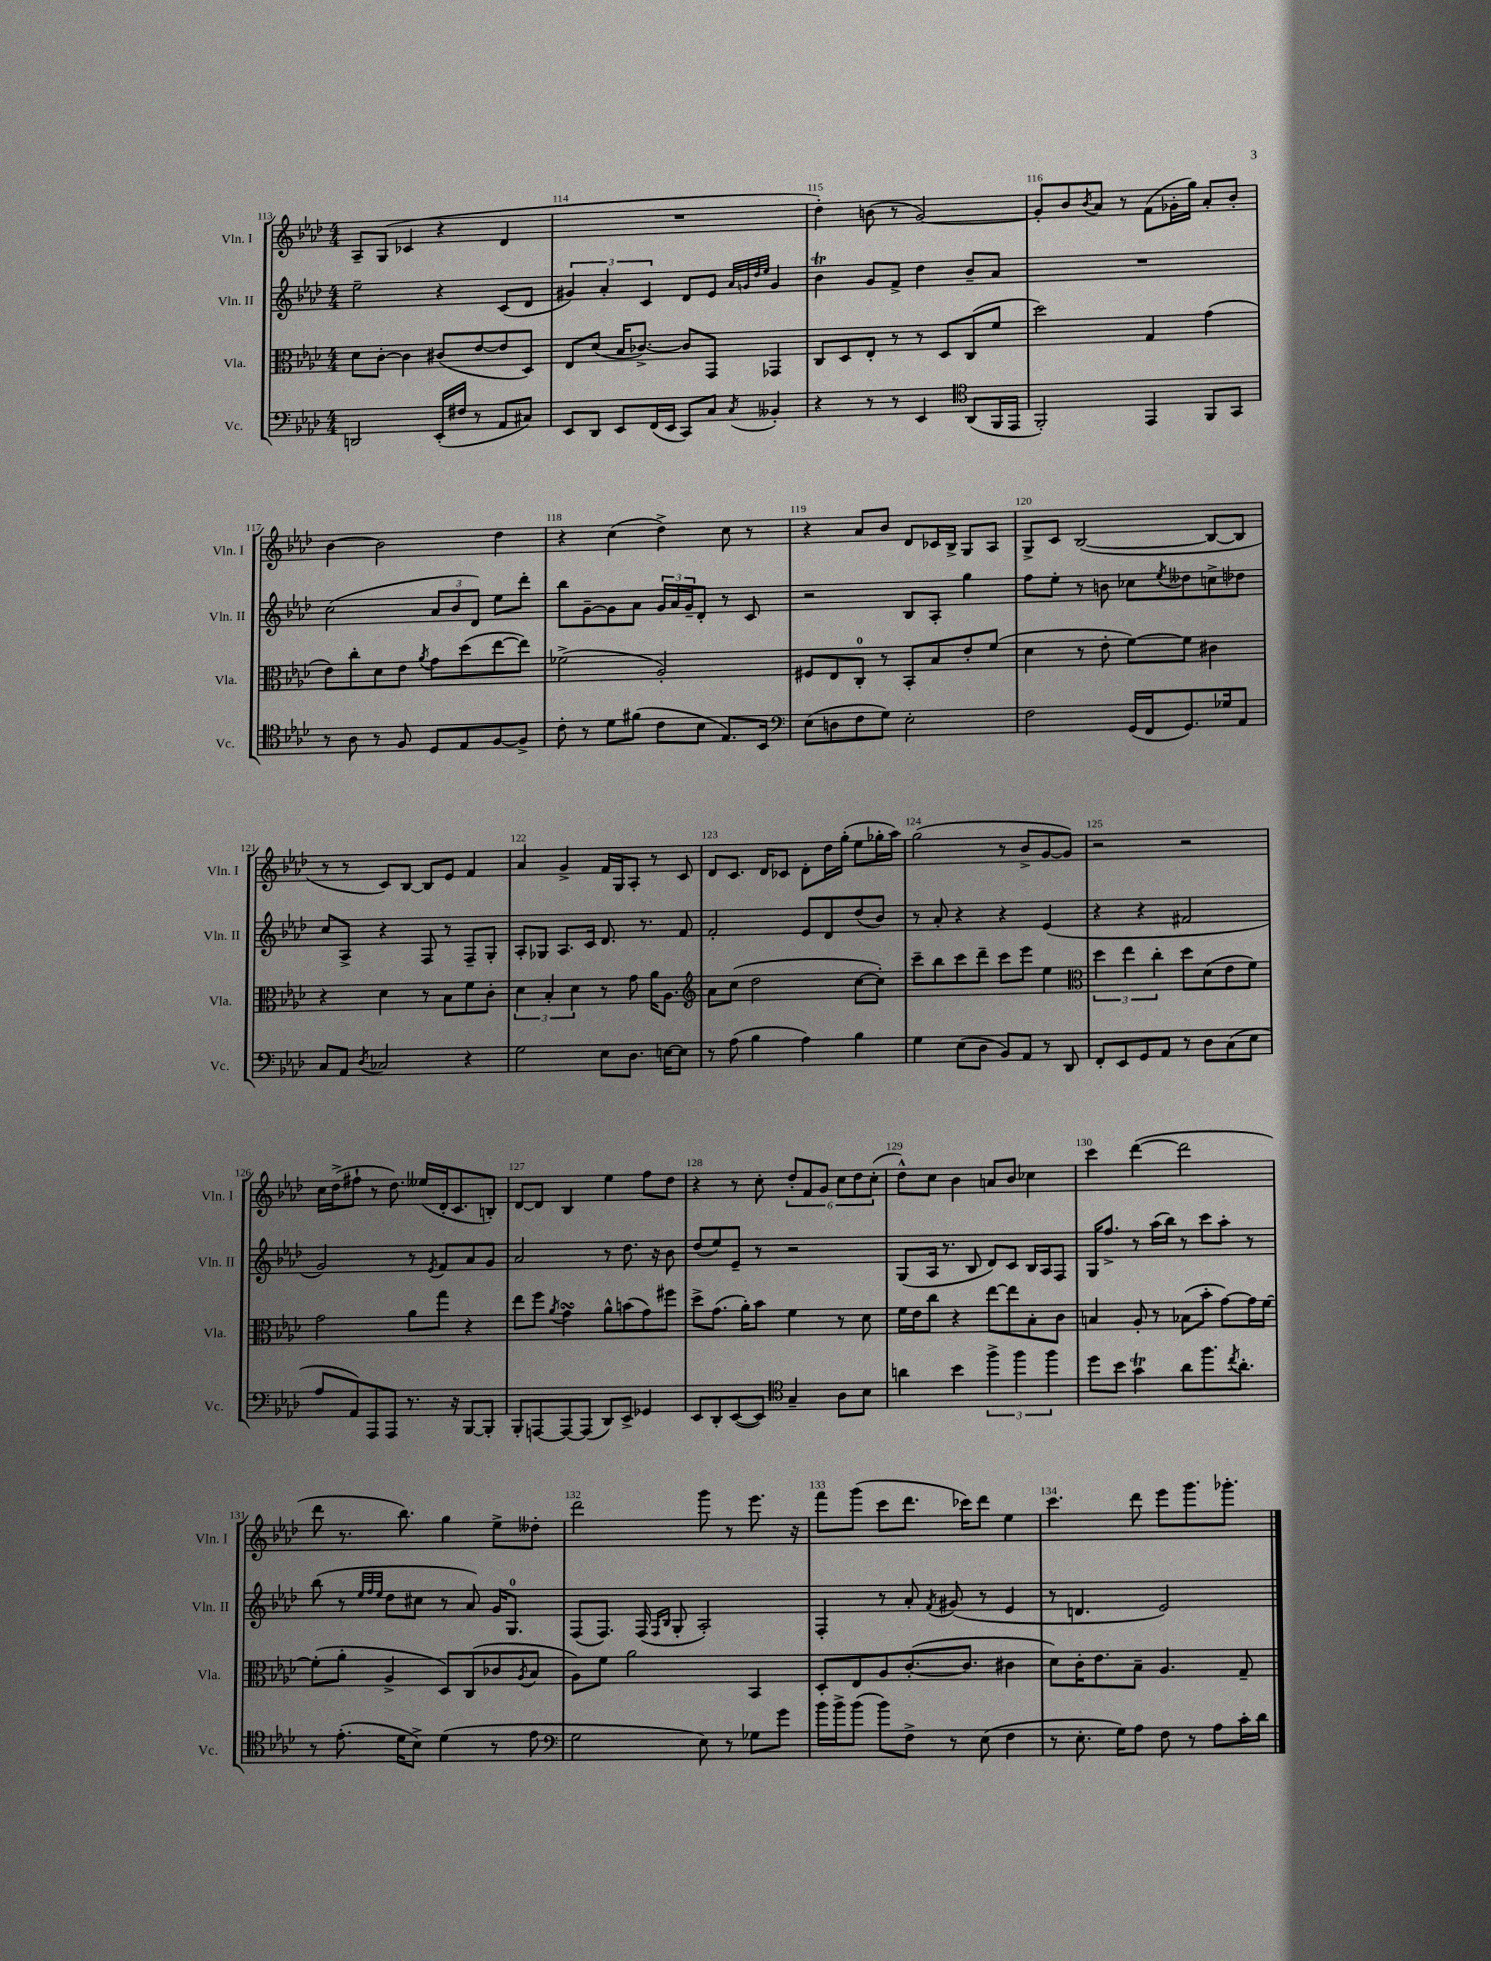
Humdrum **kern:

**kern	**kern	**kern	**kern
*staff4	*staff3	*staff2	*staff1
*clefF4	*clefC3	*clefG2	*clefG2
*k[b-e-a-d-]	*k[b-e-a-d-]	*k[b-e-a-d-]	*k[b-e-a-d-]
*M4/4	*M4/4	*M4/4	*M4/4
2DD/	8d-\L	2ee-~\	8A-~/L
.	[8c'\J	.	(8G/J
.	4c\]	.	4c-/
(16EE-'/LL	(8c#/L	4r	4r
16F#/JJ	.	.	.
8r	[8e-/	.	.
8AA-/L	8e-/]	(8c/L	4d-/
8C#/J)	8D-/J)	8d-/J	.
=	=	=	=
8EE-/L	8E-/L	6g#/)	1r
8DD-/J	(8d-/J	.	.
.	.	6a-'/	.
8EE-/L	16B-/LK	.	.
.	[8.c-^/J)	.	.
.	.	6c/	.
(16FF/L	.	.	.
16EE-/JJ	.	.	.
8CC/L)	8c-/]L	8d-/L	.
8C/J	8GG/J	8e-/J	.
.	.	32qqa-/LLL	.
.	.	32qqg/	.
.	.	32qqdd-/	.
8qC/	.	32qqee-/JJJ	.
4BB--'/	4GG-/	4g/	.
=	=	=	=
4r	8C/L	4b-\	4dd-'\)
.	8D-/	.	.
8r	8E-'/J	8g/L	(8b\
8r	8r	8f^/J	8r
4EE-/	8r	4dd-\	[2g/)
.	8D-/L	.	.
*clefC4	*	*	*
(8AA-/L	(8C/	8b-~/L	.
16FF/L	8f/J	8a-/J	.
16EE-/JJ	.	.	.
=	=	=	=
2FF'/)	2dd-\)	1r	8g'/]L
.	.	.	8b-/
.	.	.	8qb-/
.	.	.	8a-/J
.	.	.	8r
4EE-/	4G/	.	(8f\L
.	.	.	16g-'\L
.	.	.	16gg\JJ)
8FF/L	(4g\	.	8a-'/L
8GG/J	.	.	8b-'/J
=	=	=	=
8r	8e-\L)	(2cc\	[4b-\
8A-\	8cc'\	.	.
8r	8d-\	.	2b-\]
8F/	8e-\J	.	.
.	8qa-/	.	.
8D-/L	8g\L	12a-/L	.
.	.	12b-/	.
8E-/	(8dd-\	.	.
.	.	12d-/J)	.
[8F/	[8ee-\	8ee-\L	4dd-\
8F^/]J	8ee-\]J)	8ddd-'\J	.
=	=	=	=
8c'\	(2f-^\	8bb-\L	4r
8r	.	[8g~\	.
8d-\L	.	8g\]	(4cc\
(8f#\J	.	8a-\J	.
8c\L	2A-'/)	24g/LL	4dd-^\)
.	.	24a-/	.
.	.	24g~/J	.
8B-\J	.	8d-'/J	.
8.E-/L)	.	8r	8cc\
.	.	8c/	8r
16BB-/Jk	.	.	.
=	=	=	=
*clefF4	*	*	*
(8E-\L	8F#/L	2r	4r
8D\	8E-/	.	.
8F\	8C'/J	.	8a-/L
8G\J)	8r	.	8b-/J
2E-'\	8BB-'/L	8B-/L	8d-/L
.	8B-/	8A-'/J	16c-/L
.	.	.	16B-^/JJ
.	8e-'/	4gg\	8G/L
.	(8f/J	.	8A-/J
=	=	=	=
2F\	4d-\	8ff\L	8G^/L
.	.	8ee-'\J	8c/J
.	8r	8r	([2B-/
.	8e-'\	8b\	.
(16GG/LL	[8f\L)	8cc-\L	.
16FF/J	.	.	.
.	.	8qee-/	.
8.GG/)	8f\]J	8dd--\	.
.	4c#\	8cc^\	8B-/_L
16G-/k	.	.	.
8AA-/J	.	8dd-\J	8B-/]J
=	=	=	=
8C/L	4r	8cc/L	8r
8AA-/J	.	8A-^/J	8r
8qD-/	.	.	.
2C-/	4d-\	4r	8c/L)
.	.	.	[8B-/J
.	8r	8F/	8B-/]L
.	8B-\L	8r	8e-/J
4r	8f\	8F~/L	4f/
.	8c'\J	8G'/J	.
=	=	=	=
2G\	6d-\	8A-'/L	4a-/
.	.	8G-/J	.
.	6B-'/	.	.
.	.	8.A-/L	4g^/
.	6d-\	.	.
.	.	16c/Jk	.
8E-\L	8r	8.d-/	16f/LL
.	.	.	16G/J
8.D-\J	8g\	.	8A-'/J
.	.	8.r	.
.	16a-\LK	.	8r
[16E\LK	8.A-\J	.	.
8E\]J	.	8f/	8c/
=	=	=	=
*	*clefG2	*	*
8r	8a-\L	2f'/	8d-/L
(8A-\	(8cc\J	.	8.c/J
4B-\	2dd-\	.	.
.	.	.	16d-/LK
.	.	.	8c-/J
4A-\)	.	8e-/L	8d-'\L
.	.	8d-/	16dd-\L
.	.	.	(16gg'\JJ
4B-\	[8cc\L	(8dd-/	8ee-\L
.	8cc'\]J)	8b-/J)	16gg-'\L
.	.	.	16aa-\JJ)
=	=	=	=
4G\	8ccc~\L	8r	(2gg\
.	8bb-\	8a-'/	.
(8E-\L	8ccc\	4r	.
8D-\J	8ddd-~\J	.	.
8BB-/L)	8ccc\L	4r	8r
8AA-/J	8eee-\J	.	8b-^/L
8r	4ee-\	(4e-/	[8g/
8DD-/	.	.	8g/]J)
=	=	=	=
*	*clefC3	*	*
8FF'/L	6dd-\	4r	2r
8EE-/	.	.	.
.	6ee-\	.	.
8GG/	.	4r	.
.	6cc'\	.	.
8AA-/J	.	.	.
8r	8dd-\L	2f#/	2r
8D-\L	(8d-\	.	.
(8C\	8e-\	.	.
8E-\J	8f\J)	.	.
=	=	=	=
8A-/L	2g\	2g/)	16cc\LL
.	.	.	(16dd-^\J
8AA-/)	.	.	8ff#`\J
8AAA-/	.	.	8r
8AAA-/J	.	.	8.dd-\)
8.r	8a-\L	8r	.
.	.	.	(16ee--/LL
.	.	8qe-/	.
.	8gg\J	8f/L	16d-'/J
16r	.	.	8.c/
[8BBB-/L	4r	8a-/	.
8BBB-'/]J	.	8g/J	8B'/J)
=	=	=	=
8BBB-'/L	8ee-\L	2a-/	[8d-/L
[8AAA/	8ff\J	.	8d-/]J
.	8qa-/	.	.
8AAA/_	4g\	.	4B-/
(8AAA/]J	.	.	.
8DD-/L)	8a-^^\L	8r	4ee-\
8EE-^/J	(8b\	8.dd-\	.
4GG-/	8g\)	.	8ff\L
.	.	16r	.
.	8ff#\J	8b-\	8dd-\J
=	=	=	=
8EE-/L	8dd-^\L	(8dd-/L	4r
8DD-'/	(8.g\J	8ee-/)	.
([8EE-/	.	8e-~/J	8r
.	16a-'\LK)	.	.
8EE-/]J)	8b-\J	8r	8cc'\
*clefC4	*	*	*
4G~/	4f\	2r	12dd-'/L
.	.	.	12f/
.	.	.	12g/J
8A-\L	8r	.	12cc\L
.	.	.	12dd-\
8B-\J	8d-\	.	.
.	.	.	(12cc'\J
=	=	=	=
4a\	16f\LL	(8G/L	8dd-^^\L)
.	16e-\J	.	.
.	8cc\J	16A-/Jk	8cc\J
.	.	8.r	.
4b-\	4r	.	4b-\
.	.	8B-/	.
6ff^\	[8ee-\L	8d-/L)	8a/L
.	8ee-\]	8c/J	8b-/J
6ff\	.	.	.
.	8B-'\	16B-/LL	4cc-\
.	.	16A-/J	.
6ff\	.	.	.
.	8c\J	8F/J	.
=	=	=	=
8dd-\L	4B/	16G/LK	4ccc\
.	.	8.ff^/J	.
8b-\J	.	.	.
4g\	8A-'/	8r	([4ddd-\
.	8r	(16aa-\LL	.
.	.	16bb-\JJ)	.
8a-\L	(8B-\L	8r	2ddd-\]
8.ff\	8b-'\J	8ccc\L	.
.	[8g\L)	8aa-'\J	.
8qcc/	.	.	.
8.a-'\J	.	.	.
.	16g\]L	8r	.
.	[16f\JJ	.	.
=	=	=	=
8r	(8f'\]L	(8bb-\	8ddd-\
(8.e-'\	8a-'\J	8r	8.r
.	.	32qqee-/LLL	.
.	.	32qqff/	.
.	.	32qqee-/JJJ	.
.	4A-^/	8dd-\L	.
16d-\LK	.	.	8.bb-\)
8B-^\J)	.	8cc#\J	.
(4d-\	8D-/L)	8r	4gg\
.	(8C/	8a-/)	.
8r	8c-/	16g/LK	8ee-^\L
.	.	8.G/J	.
.	8qA-/	.	.
8e-\	8B-/J	.	8dd--'\J
=	=	=	=
*clefF4	*	*	*
2G\	8A-\L)	(8F/L	2ddd-\
.	8f\J	8.F/J)	.
.	2a-\	.	.
.	.	(16F/	.
.	.	16qqF/LL	.
.	.	16qqB-/JJ	.
.	.	8G'/	.
8E-\)	.	2A-'/)	8ggg\
8r	.	.	8r
8G-\L	4BB-/	.	8.eee-\
8g\J	.	.	.
.	.	.	16r
=	=	=	=
16b-\LL	8D-'/L	4F'/	8fff\L
16b-^\J	.	.	.
(8b-\J	8E-/	.	(8ggg\J
8b-\L)	8A-/	8r	8ccc\L
8F^\J	([8.c'/	8a-'/	8.ddd-\J
.	.	8qf/	.
8r	.	(8g#/	.
.	8.c/]J	.	16ccc-\LK)
(8E-\	.	8r	8ddd-\J
4F\	4c#\	4e-/	4ee-\
=	=	=	=
8r	8d-\L)	8r	4.ccc\
8.E-'\	16c'\K	4.d/	.
.	8.e-\	.	.
16G\LK)	.	.	.
8A-\J	8B-~\J	.	8ddd-\
8F\	4.A-/	2e-/)	8eee-\L
8r	.	.	8.ggg\
8A-\L	.	.	.
.	.	.	8.ggg-'\J
16c'\L	8G~/	.	.
16d-\JJ	.	.	.
==	==	==	==
*-	*-	*-	*-
